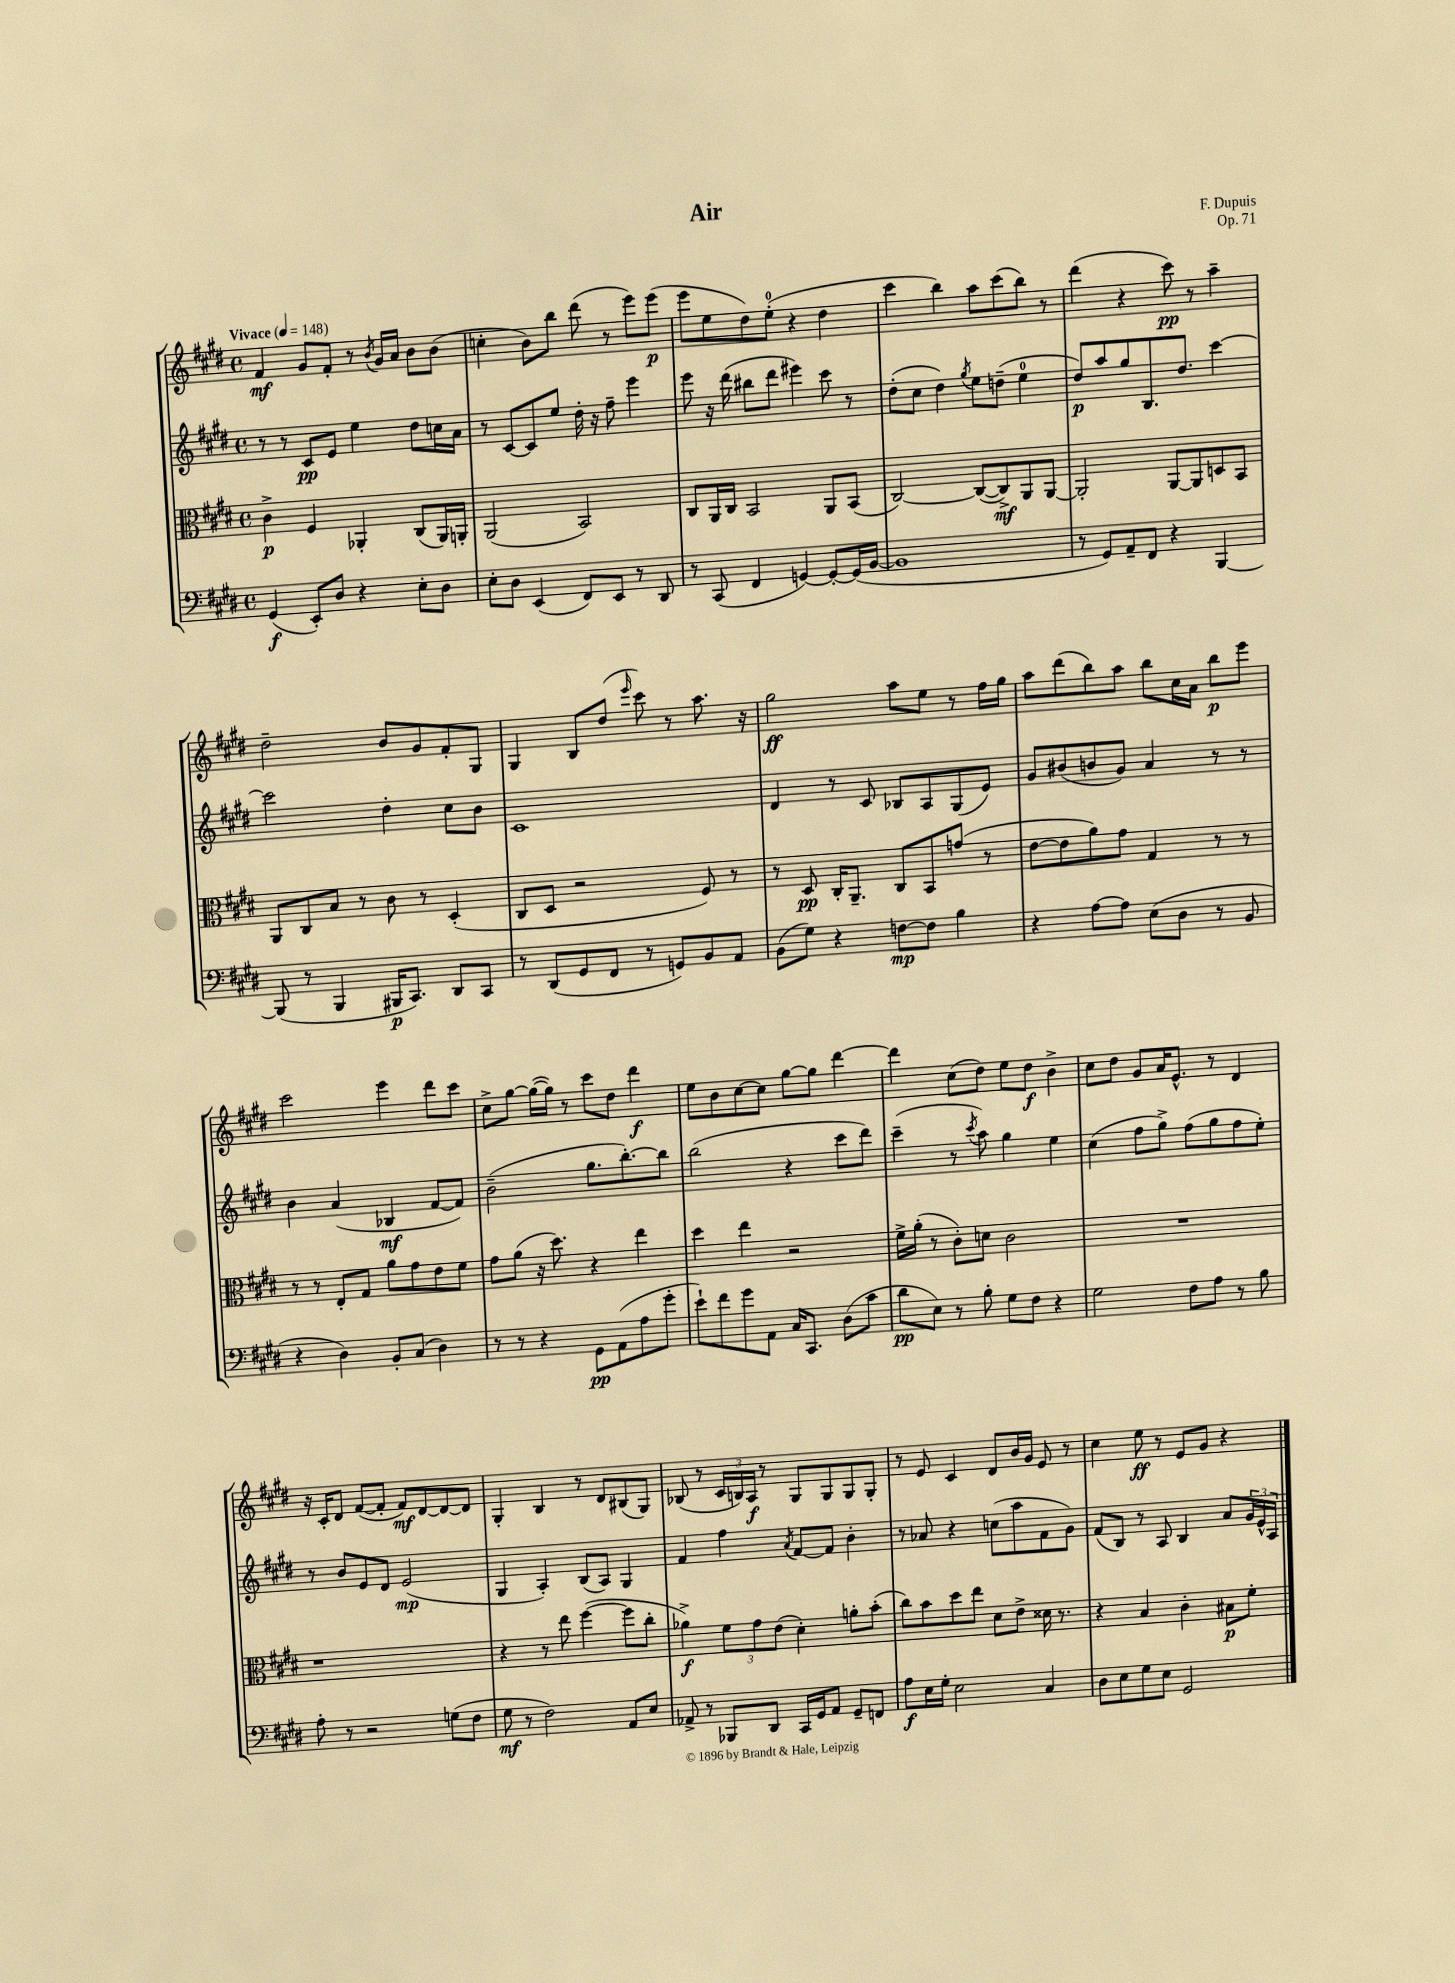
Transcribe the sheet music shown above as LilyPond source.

\header { title = "Air" composer = "F. Dupuis" opus = "Op. 71" }
<<
\new StaffGroup <<
\new Staff = "s0" {
    \clef treble \key e \major \defaultTimeSignature \time 4/4 \tempo "Vivace" 4 = 148
    fis'4\mf gis'8 fis'8-. r8 \acciaccatura { b'8 } gis'16 a'16 b'8 b'8( |
    c''4-. b'8) b''8 dis'''8( r8 e'''8) e'''8\p( |
    e'''8 e''8 dis''8) e''8-0-.( r4 dis''4 |
    cis'''4 b''4) a''8 cis'''8( b''8) r8 |
    dis'''4( r4 cis'''8\pp) r8 a''4-- |
    dis''2-- b'8 gis'8 fis'8-. gis8 |
    gis4 b8 dis''8( \grace { e'''16 } cis'''8) r8 a''8. r16 |
    gis''2\ff a''8 e''8 r8 fis''16 gis''16 |
    a''8 dis'''8( b''8) a''8 b''8 cis''16 a'16 b''8\p e'''8 |
    cis'''2 e'''4 dis'''8 cis'''8 |
    cis''8-> gis''8~ gis''16~( gis''16) r8 cis'''8 dis''8 dis'''4\f |
    e''8 b'8 cis''8~ cis''8 gis''8~ gis''8 dis'''4~ |
    dis'''4 cis''8( dis''8) e''8 dis''8\f b'4-> |
    cis''8 dis''8 gis'8 a'16 e'8.-^ r8 dis'4 |
    r16 cis'16-. dis'8 fis'8~( fis'8-. fis'8\mf) dis'8~ dis'8~ dis'8 |
    gis4-. b4 r8 dis'8 bis8( gis8) |
    bes8( r8 \tuplet 3/2 { cis'16 b16) a16\f } r8 gis8 gis8 gis8 gis8-. |
    r8 e'8 cis'4 dis'8 b'16 gis'16 e'8 r8 |
    cis''4 e''8\ff r8 e'8 gis'8 r4 \bar "|." |
}
\new Staff = "s1" {
    \clef treble \key e \major \defaultTimeSignature \time 4/4
    r8 r8 cis'8\pp e'8 e''4 dis''8 c''16 a'16 |
    r8 cis'8~ cis'8 e''8 dis''16-. r16 fis''8-- e'''4 |
    e'''8 r16 dis'''16( bis''8 dis'''8 eis'''4) cis'''8 r8 |
    dis''8-.( cis''8 dis''4) \acciaccatura { gis''8 } e''8 d''8--( e''4-0 |
    dis''8\p) a''8 gis''8 b8. dis''8. cis'''4~ |
    cis'''2 dis''4-. cis''8 b'8 |
    cis'1 |
    dis'4 r8 cis'8 bes8 a8 gis8( e'8) |
    gis'8 bis'8( b'8 gis'8) a'4 r8 r8 |
    b'4 a'4( bes4\mf fis'8~ fis'8) |
    b'2--( gis''8. b''8.~-.) b''8 |
    b''2( r4 cis'''8 dis'''8) |
    cis'''4--( r8 \acciaccatura { cis'''8 } a''8) gis''4 e''4 |
    cis''4( fis''8 gis''8->) fis''8( gis''8 fis''8 e''8-.) |
    r8 b'8 e'8 dis'8 e'2\mp( |
    gis4 a4-.) b8( a8) gis4 |
    fis'4 fis''4 \acciaccatura { a'8 } fis'8~ fis'8 b'4-. |
    r8 aes'8 r4 c''8( a''8 fis'8 gis'8) |
    fis'8( b8) r8 a8 b4 a'8 \tuplet 3/2 { gis'16 e'16-^ a16 } \bar "|." |
}
\new Staff = "s2" {
    \clef alto \key e \major \defaultTimeSignature \time 4/4
    cis'4->\p fis4 aes,4-. cis8( aes,16) a,16-. |
    a,2( b,2) |
    cis8 a,16 cis16 b,2 a,8 b,8( |
    cis2~) cis8~( cis8->\mf) a,8 a,8~ |
    a,2-. a,8~ a,8 d8 b,8 |
    a,8 cis8 b8 r8 cis'8 r8 dis4-.( |
    cis8 dis8 r2 fis8) r8 |
    r8 dis8\pp cis16-. a,8.-- cis8 b,8 g'8( r8 |
    e'8~ e'8 a'8) gis'8 gis4 r8 r8 |
    r8 r8 e8-. gis8 a'8 gis'8 e'8 fis'8 |
    gis'8 a'8( r16 dis''8.) r4 e''4 |
    dis''4 e''4 r2 |
    fis'16-> a'16-.( r8 cis'8-.) d'8 cis'2 |
    R1 |
    r1 |
    r4 r8 e''8 fis''4~( fis''8 cis''8-. |
    aes'4->\f) \tuplet 3/2 { fis'8 gis'8 e'8( } dis'4-.) a'8-. b'8-.( |
    cis''8) b'8 dis''8 e''8 dis'8 e'8-> disis'16 r8. |
    r4 b4 cis'4-. bis8\p fis'8-. \bar "|." |
}
\new Staff = "s3" {
    \clef bass \key e \major \defaultTimeSignature \time 4/4
    gis,4\f( e,8-.) dis8 r4 e8-. dis8 |
    e8-. dis8 e,4( fis,8) e,8 r8 dis,8 |
    r8 cis,8( fis,4 g,4~) g,8~-. g,16( b,16~ |
    b,1 |
    r8 gis,8) a,8-- fis,8 r4 b,,4~ |
    b,,8( r8 b,,4 bis,,16\p cis,8.) dis,8 cis,8 |
    r8 dis,8( gis,8 fis,8 r8 g,8) b,8 a,8 |
    b,8( gis8) r4 f8~\mp f8 b4 |
    r4 a8~ a8 e8( dis8 r8 b,8 |
    r4 dis4) b,8-. cis8( dis4) |
    r8 r8 r4 gis,8\pp a,8( a8 gis'8-. |
    e'8-!) fis'8 gis'8 a,8 cis16 cis,8. dis8( cis'8 |
    dis'8\pp e8) r8 b8-. gis8 fis8 r4 |
    gis2 fis8 a8 r8 b8 |
    a8-. r8 r2 g8( fis8 |
    gis8\mf r8 fis2) a,8 e8 |
    aes,8-> r8 bes,,8 dis,8 cis,16 gis,16 aes,8 gis,8-- f,8 |
    a8\f e16 gis16-. e2 cis4 |
    dis8 e8 gis8 e8 gis,2 \bar "|." |
}
>>
>>
\layout { \context { \Score \remove "Bar_number_engraver" } }
